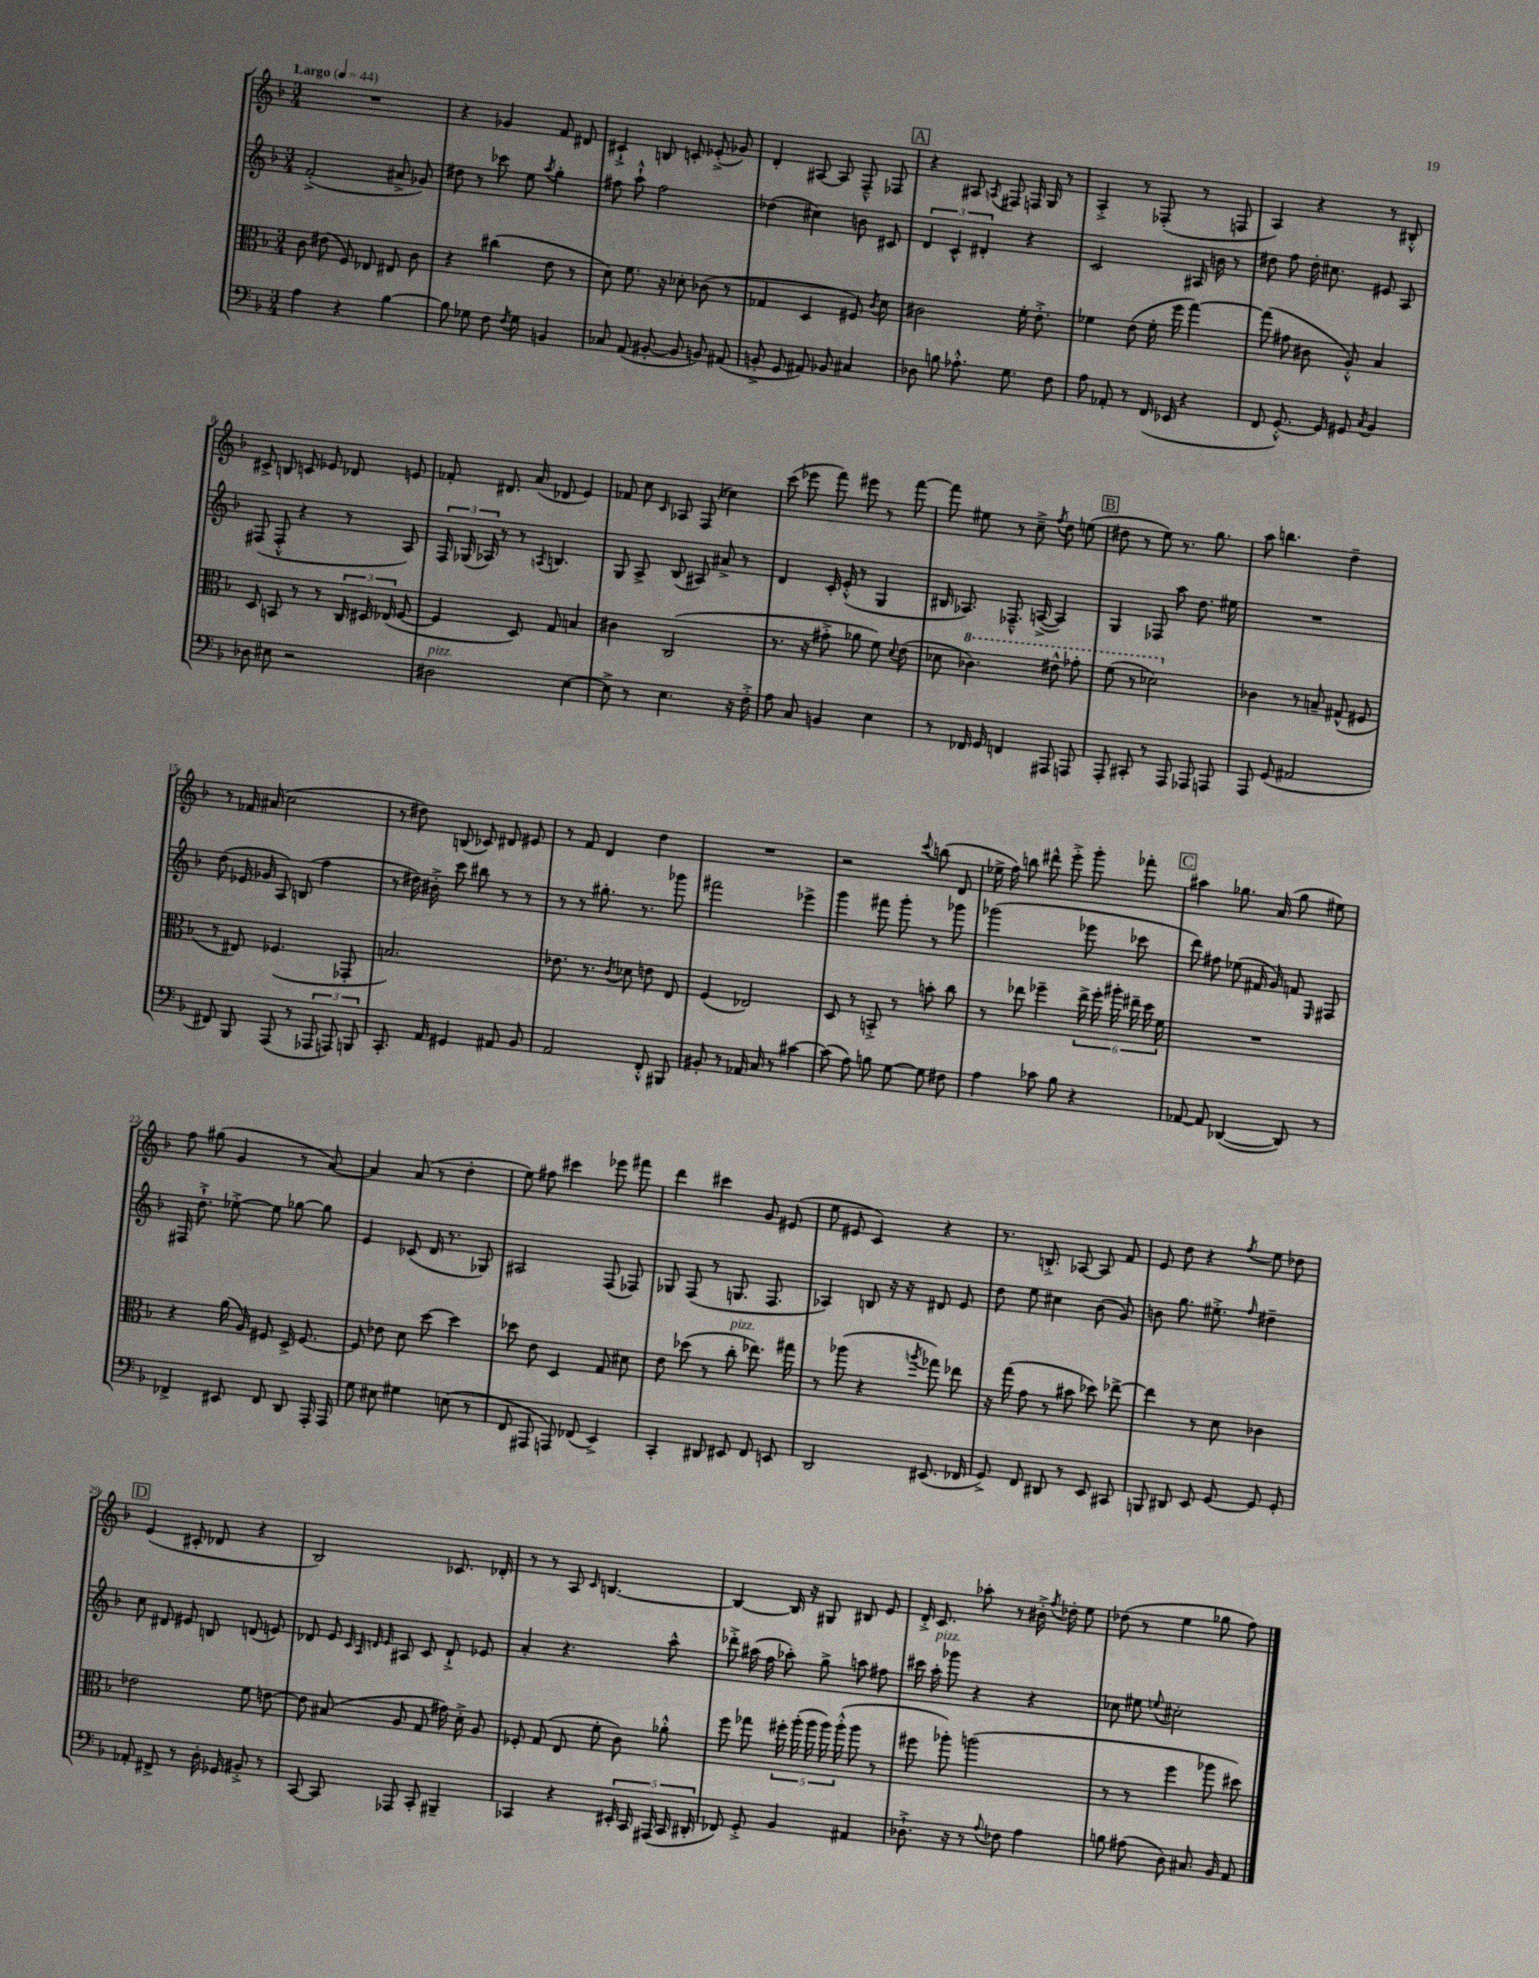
<<
\new StaffGroup <<
\new Staff = "s0" {
    \clef treble \key f \major \numericTimeSignature \time 3/4 \tempo "Largo" 4 = 44
    \autoBeamOff R2. |
    r4 ges'4 f'8 dis'8 |
    cis'4-!-> b8 c'8-. ees'8-.->( ges'8) |
    d'4-. ais8~ ais8 f8---^ fes8 |
    \mark \markup { \box "A" } r4 ais8 \acciaccatura { a8 } fis8 f16 g16 r8 |
    a4-.-> r8 fes8-.( r8 f8 |
    a4) r4 r8 bis8-.-^ |
    cis'8-> b8 c'8 ees'8 des'8 e'8 |
    fes'8-. dis'8. a'16( des'8 e'4) |
    fes'8 c''8 \grace { c'16 } aes8 f8( ces''4) |
    c'''8( ees'''8 f'''8) eis'''8 r8 f'''8~ |
    f'''8 eis''8 r8 c''8---> \acciaccatura { f''8 } d''8 e''8( |
    \mark \markup { \box "B" } dis''8 r8 e''8) r8. g''8. |
    a''8 b''4. d''4-- |
    r8 fes'16 ais'16( c''2 |
    r8 dis''8) b8( ces'8) dis'8 eis'8 |
    r8 f'8 d'4 d''4 |
    R2. |
    r2 \appoggiatura { c'''8 } b''8( d'8 |
    ees''16-> f''16) b''8 dis'''8-^ e'''8-.-> g'''8-. fes'''8-. |
    \mark \markup { \box "C" } ais''4 ges''8. a'16( ges''8 eis''8) |
    f''8 gis''8( g'4 r8 a'8~) |
    a'4 a'8( r8 d''4-. |
    e''8) fis''8 cis'''4 ees'''8 fis'''8 |
    d'''4 cis'''4 g'8 eis'8( |
    e''8 eis'8 c'4) r4 |
    r8. b8.-.-> aes8~ aes8 f'8 |
    e'8 d''8 r4 \acciaccatura { f''8 } e''8 des''8 |
    \mark \markup { \box "D" } e'4( cis'8-. des'8 r4 |
    bes2) ces'8. des'16-. |
    r8 r8 a8 \grace { c'16 } b4.~ |
    b4~ b16 r16 gis8 bis8 e'8 |
    d'16-.-> c'8. aes''8-. r8 bis'16-.-> \acciaccatura { f''8 } des''16-. e''8 |
    des''8( r8 e''4 ges''8 f''8) \bar "|." |
}
\new Staff = "s1" {
    \clef treble \key f \major \numericTimeSignature \time 3/4
    \autoBeamOff f'2-.->( ais'8-> ges'8) |
    dis''8 r8 ces'''8 e''8 \acciaccatura { a''8 } g''4-. |
    fis''8 a''8-!-^ fis''2 |
    des''4( cis''4) b'8 cis'8 |
    \mark \markup { \box "A" } \tuplet 3/2 { d'4 c'4-^ dis'4-. } r4 |
    c'2 ais16 b'16 r8 |
    dis''8 f''8 dis''16-. cis''8. eis'8 a8 |
    fis8( fis8-.-^ r4 r8 a8) |
    \tuplet 3/2 { f16 ges16( aes16) } r8 r8 \acciaccatura { a8 } b4. |
    g8 a8-> bes8( ais8) ais'8-> r8 |
    d'4 c'16-. e'16-.-^( r8 g4 |
    bis16 aes8.) fes8.---^ a16~->( a4) |
    \mark \markup { \box "B" } g4 fes8 a''8 d''8. eis''16 |
    R2. |
    d''8( ees'16 ges'16 a8) b8( f''4 |
    r8 dis''16) bis'16-.-> c'''8 bis''8 r8 r8 |
    r8 r8 gis''8.-. r8. ges'''8 |
    fis'''2 ees'''4-> |
    g'''4 fis'''8 g'''8-. r8 ges'''8 |
    ges'''2( ees'''8 ces'''8 |
    \mark \markup { \box "C" } d'''8) fis''8 ees''8( fis'16 g'16) f'8 \grace { e16 } fis8 |
    fis16 d''8.-!-> ees''8~-.-> ees''8 ges''8~ ges''8 |
    e'4 ces'8( d'16 r8. ges8) |
    ais2 f8( fes8) |
    ges8 f8( r8 g8. f8. |
    aes4) b8 r16 r16 dis'8 e'8 |
    d''8 e''8 cis''4 bes'8( g'8) |
    b'8 g''8. eis''8.-.-> \grace { f''16 } dis''4-- |
    \mark \markup { \box "D" } c''8 dis'8 eis'8 b8 d'8( e'8) |
    des'8 e'8 \grace { c'32 a32 d'32 e'32 } ais8 c'8 d'8-!-> ees'8 |
    a'4-. r4. a''8-^ |
    des'''8-.-> ais''16( f''16 aes''8-.) g''8-> a''8 fis''8 |
    cis'''16 a''16-.^\markup { \italic "pizz." } ges'''8 r4 r4 |
    ces''8 eis''8 \appoggiatura { e''8 } cis''2-. \bar "|." |
}
\new Staff = "s2" {
    \clef alto \key f \major \numericTimeSignature \time 3/4
    \autoBeamOff c'8 eis'8( f8) ees8 eis8 c'8 |
    r4 cis''4( e'8 r8 |
    d'8) f'8. r16 des'8-. ces'8( r8 |
    ges4 d4 fis8) \acciaccatura { c'8 } d'8 |
    \mark \markup { \box "A" } cis'2 f'16-. e'8.-.-> |
    fes'4 e'8( fes'16-. f''16 g''4~) |
    g''8( gis'8 cis'8 a8-.-^) bes4 |
    d8 b,8 r8 r8 \tuplet 3/2 { c16 dis16 ees16( } f8~ |
    f4 d8) g8 b4 |
    cis'4 c2( |
    r8. r16 gis'8-.-> aes'8 f'8) \appoggiatura { d'8 } e'8( |
    des'8 \ottava #1 ces''4.) eis''8-^ ges''8-. |
    \mark \markup { \box "B" } f''8( r8 des''2) \ottava #0 |
    ces'4 r8 b8-- gis8-^( fis8 |
    r8 eis8) fes4.( ges,8-. |
    b2.) |
    ees'8. r8. \acciaccatura { c'8 } des'8 e'8 e8 |
    f4( ees2) |
    d8 r8 b,8-.-> r8 b'8-. c''8 |
    r8 ees''8 fes''4-- \tuplet 6/4 { ees''16-> fes''16-. ais''16-. eis''16-- d''16 f'16 } |
    \mark \markup { \box "C" } R2. |
    r4 a'16( a16) fis8 d16-> fis8.~ |
    fis8 ees'8 d'8 d''8~ d''4 |
    des''8 e'8 d4 g8 dis'8 |
    e'8 des''8( r8 c''8-.^\markup { \italic "pizz." } ees''8.) gis''16 |
    r8 aes''8( r4 \acciaccatura { a''8 } ges''8) ees''8 |
    r16 g''16( g'8 r8 bis'8 des''8) ees''8~-> |
    ees''4 r8 d'8 ces'4 |
    \mark \markup { \box "D" } ees'2 f'8 e'8~ |
    e'8 bis8( a8 g8 gis'16) d'16-.-> a8 |
    fes8-. g8( e8 f'8-. c'8) aes'8-.-^ |
    f''8 ges''8 \tuplet 5/4 { fis''16-. a''16-.( a''16 a''16) a''16-.-^( } a''8 r8 |
    fis''8 aes''8-.) a''2( |
    r8 r8 f''4 aes''8 dis''8) \bar "|." |
}
\new Staff = "s3" {
    \clef bass \key f \major \numericTimeSignature \time 3/4
    \autoBeamOff a4 r4 bes4~ |
    bes8 ges8 f8 \acciaccatura { f8 } ges8 b,4 |
    ces8 a,8( bis,8~-. bis,8 b,8) ais,8( |
    b,8-.-> g,8 ais,8) bes,8 cis4 |
    \mark \markup { \box "A" } des8 b8 aes8.-.-^ g8. f8 |
    a8 aes,8-. r8 f,16( ees,16 r4 |
    f,8 g,8.~-.-^) g,16 gis,8 \acciaccatura { c8 } bes,4 |
    des8 eis8 r2 |
    dis2^\markup { \italic "pizz." } e4~ |
    e8-> r8 e4. r16 f16-.-> |
    a8 c8 b,4 e4 |
    r8 fes,16 g,16 f,4 ais,,8 a,,8 |
    \mark \markup { \box "B" } a,,8-. cis,8-. r8 a,,8 aes,,8 a,,8 |
    a,,8 g,8( ais,2 |
    fis,8) bes,,8 a,,8( r8 \tuplet 3/2 { aes,,8 a,,8) b,,8 } |
    c,8.-. a,16 gis,4 ais,8 bes,8 |
    a,2 f,8-.-^ bis,,8 |
    bis,8-. r8 aes,16 c16 r8 cis'4~ |
    cis'8( a8) b8 g8~ g8 fis8 |
    a4 ces'8 bes8 r4 |
    \mark \markup { \box "C" } aes,8~ aes,8 des,4~( des,8) r8 |
    fes,4-> eis,8 fes,8 d,8 a,,16-. a,,16 |
    g8 eis8 gis4 e8( r8 |
    f,8 ais,,8 a,,8) fes,8( e,4->) |
    c,4-. dis,8 eis,8 f,8 e,8 |
    d,2 eis,8.( fes,16 |
    g,8->) f,8 dis,8 r8 e,8 cis,8 |
    b,,8 dis,8 e,8 g,8~ g,8 g,8-. |
    \mark \markup { \box "D" } aes,8-. fis,8-> r8 d16-. ges,16 bis,8-.-> r8 |
    c,8~ c,8 aes,,8 c,8-. bis,,4-- |
    ces,4 r4 \tuplet 5/4 { eis,16-. ces,16 ais,,16( ces,16 dis,16-. } |
    fes,8) g,8-.-> bes,4 ais,4 |
    des8.-!-> r16 r8 \appoggiatura { a8 } fes8 a4 |
    b8 ais8( d8) cis8. bes,16 a,8 \bar "|." |
}
>>
>>
